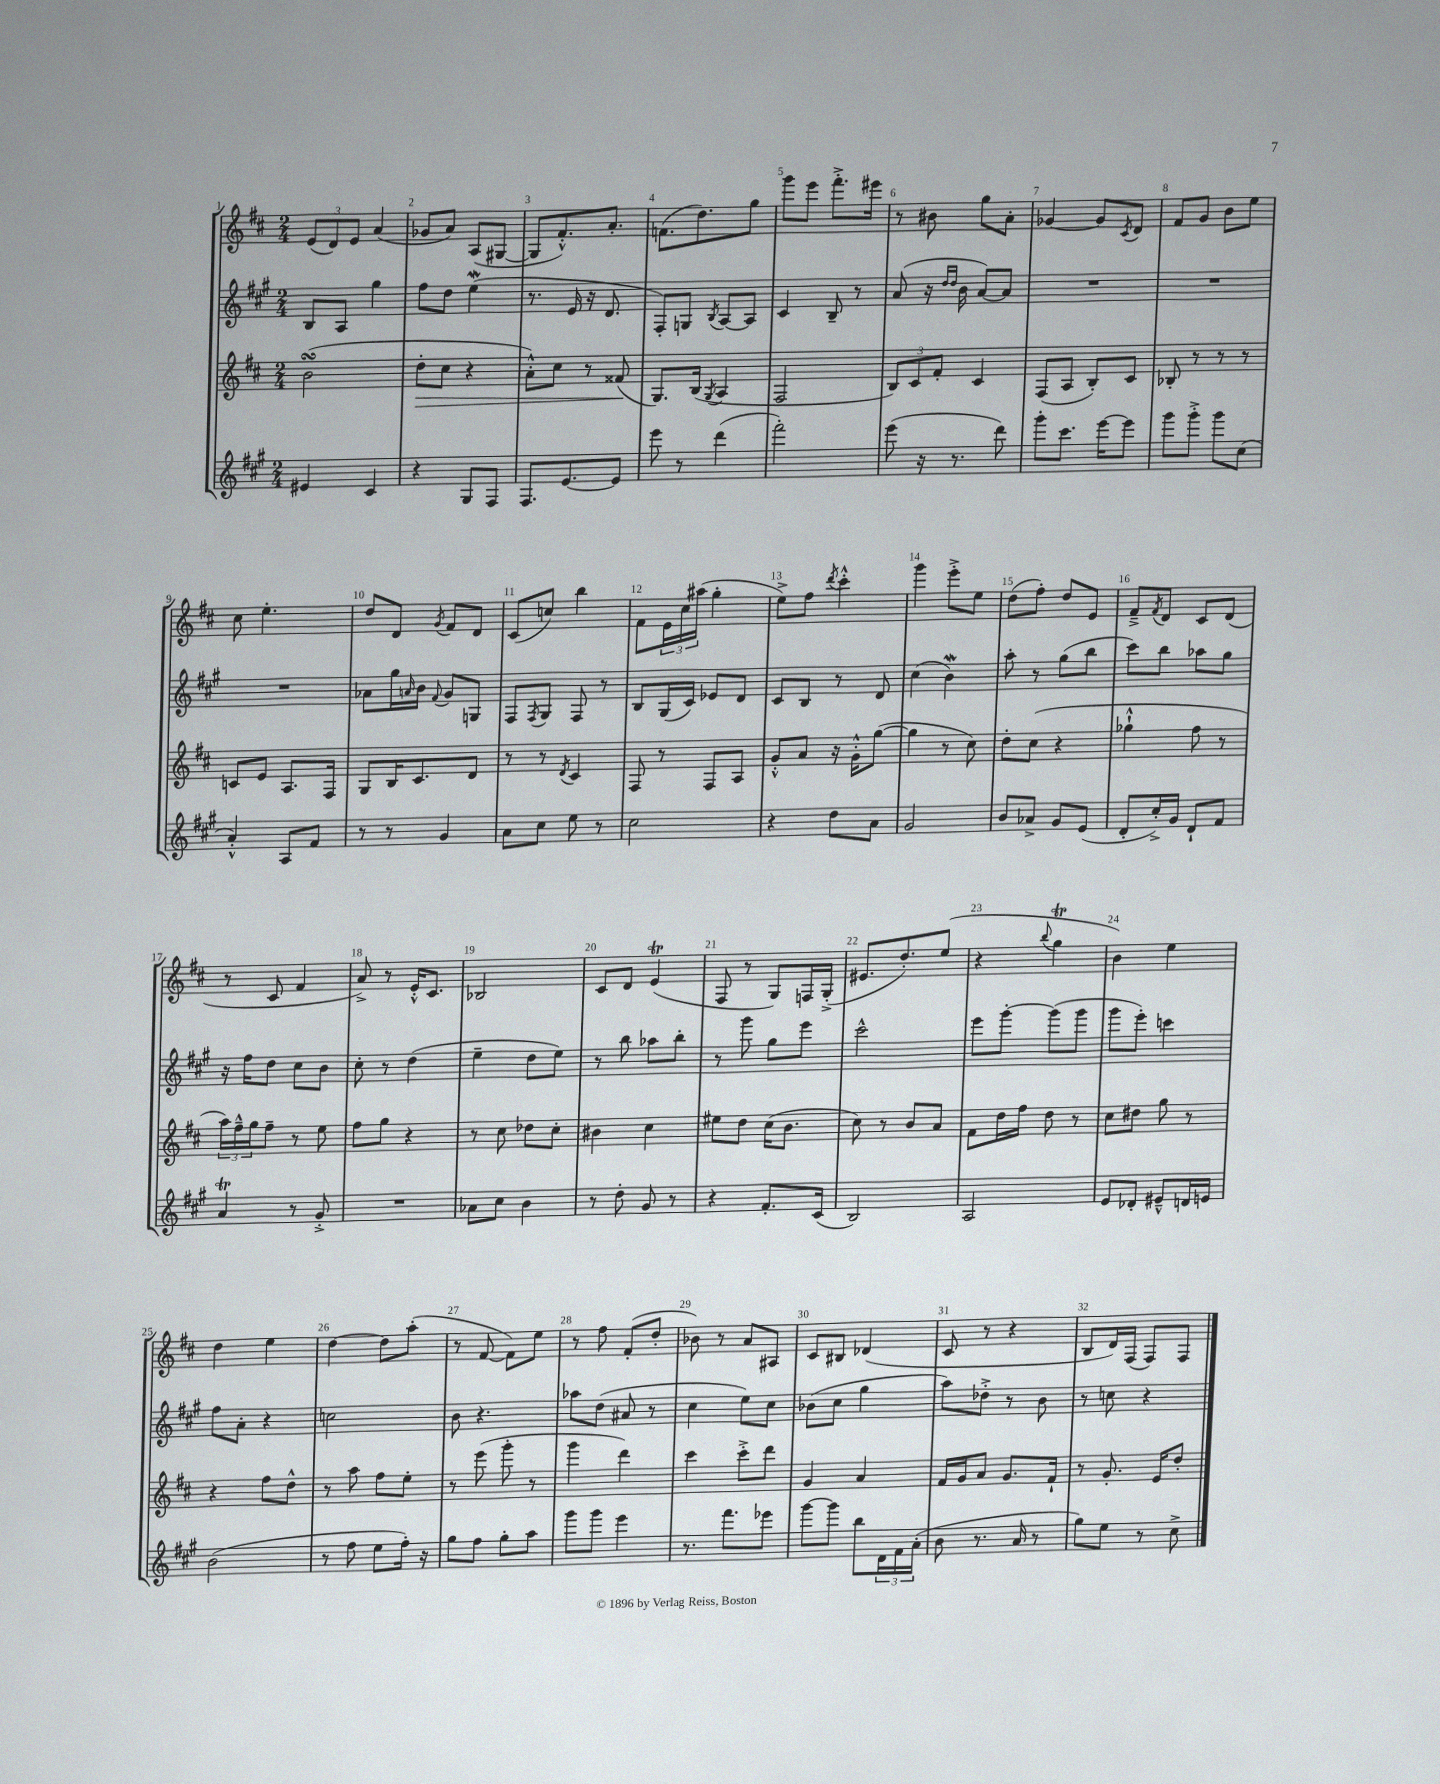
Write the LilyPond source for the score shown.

<<
\new StaffGroup <<
\new Staff = "s0" {
    \clef treble \key d \major \numericTimeSignature \time 2/4
    \tuplet 3/2 { e'8( d'8) e'8 } a'4( |
    ges'8 a'8) a8( gis8~ |
    gis8 fis'8.-.-^) a'8.-. |
    f'8.( d''8.) g''8 |
    g'''8 e'''8 fis'''8.-.-> eis'''16 |
    r8 bis'8 g''8 a'8-. |
    ges'4~ ges'8 \acciaccatura { cis'8 } d'8 |
    fis'8 g'8 b'8 e''8 |
    cis''8 e''4.-. |
    d''8 d'8 \acciaccatura { g'8 } fis'8 d'8 |
    cis'8( c''8) b''4 |
    fis'8 \tuplet 3/2 { e'16 cis''16 ais''16( } g''4-. |
    e''8->) fis''8 \acciaccatura { d'''8 } cis'''4-.-^ |
    g'''4 e'''8-.-> e''8 |
    d''8( fis''8-.) d''8 e'8 |
    fis'8---> \acciaccatura { fis'8 } d'8 cis'8 d'8( |
    r8 cis'8 fis'4 |
    a'8->) r8 e'16-.-^ cis'8. |
    bes2 |
    cis'8 d'8 e'4\trill( |
    fis8 r8 g8) f16 g16-.->( |
    eis'8. d''8.-.) e''8( |
    r4 \appoggiatura { b''8 } g''4\trill |
    b'4) e''4 |
    d''4 e''4 |
    d''4~ d''8 a''8-.( |
    r8 fis'8~ fis'8) e''8 |
    r8 fis''8 fis'8-.( d''8-. |
    bes'8) r8 a'8 ais8 |
    cis'8 bis8 des'4( |
    cis'8 r8 r4 |
    b8 d'16) fis16( fis8) fis8 \bar "|." |
}
\new Staff = "s1" {
    \clef treble \key a \major \numericTimeSignature \time 2/4
    b8 a8 gis''4 |
    fis''8 d''8 e''4\mordent( |
    r8. e'16 r16 d'8. |
    fis8-.) g8 \acciaccatura { b8 } a8~ a8 |
    cis'4 b8-- r8 |
    a'8( r16 \grace { d''16 d''16 } b'16 a'8~) a'8 |
    R2 |
    R2 |
    R2 |
    aes'8 gis''16 \grace { a'16 } b'16 \appoggiatura { fis'8 } gis'8 g8 |
    fis8 \acciaccatura { fis8 } gis8 fis8 r8 |
    b8 gis16( cis'16) ees'8 d'8 |
    cis'8 b8 r8 d'8 |
    cis''4( b'4\mordent) |
    a''8-. r8 gis''8( b''8 |
    cis'''8) b''8 aes''8 gis''8 |
    r16 fis''16 d''8 cis''8 b'8 |
    cis''8-. r8 d''4( |
    e''4-- d''8 e''8) |
    r8 b''8 aes''8 b''8-. |
    r8 gis'''8 gis''8 e'''8 |
    cis'''2-^ |
    e'''8 gis'''8~-. gis'''8( gis'''8 |
    gis'''8 e'''8-.) c'''4 |
    fis''8 a'8-. r4 |
    c''2 |
    b'8 r4. |
    aes''8 d''8( ais'8 r8 |
    cis''4 e''8) cis''8 |
    bes'8( cis''8 gis''4 |
    a''8) des''8-.-> r8 b'8 |
    r8 c''8 r4 \bar "|." |
}
\new Staff = "s2" {
    \clef treble \key d \major \numericTimeSignature \time 2/4
    b'2\turn( |
    d''8-.\> cis''8 r4 |
    a'8-.-^) cis''8 r8 fisis'8\!( |
    g8.) b16( \acciaccatura { g8 } a4 |
    fis2 |
    \tuplet 3/2 { b8) cis'8 fis'8-. } cis'4 |
    fis8( a8 b8-.) cis'8 |
    bes8-. r8 r8 r8 |
    c'8 e'8 a8. fis16 |
    g8 b16 cis'8. d'8 |
    r8 r8 \acciaccatura { d'8 } cis'4 |
    fis8 r8 fis8 a8 |
    g'8-.-^ a'8 r16 g'16-.-^ g''8~( |
    g''4 r8 cis''8) |
    d''8-. cis''8( r4 |
    ges''4-!-^ fis''8 r8 |
    \tuplet 3/2 { a''16) fis''16---^ g''16 } fis''8-- r8 e''8 |
    fis''8 g''8 r4 |
    r8 cis''8 des''8 cis''8-. |
    bis'4 cis''4 |
    eis''8 d''8 cis''16( b'8. |
    cis''8) r8 b'8 a'8 |
    fis'8 d''16 fis''16 d''8 r8 |
    cis''8 dis''8 g''8 r8 |
    r4 fis''8 d''8-^ |
    r8 a''8 fis''8 e''8-. |
    r8 e'''8( g'''8-. r8 |
    g'''4 d'''4) |
    cis'''4 cis'''8-.-> d'''8 |
    g'4 a'4 |
    fis'16 g'16 a'8 g'8. fis'16-! |
    r8 g'8.-. e'16 d''8-. \bar "|." |
}
\new Staff = "s3" {
    \clef treble \key a \major \numericTimeSignature \time 2/4
    eis'4 cis'4 |
    r4 gis8 fis8 |
    fis8. e'8.~ e'8 |
    e'''8 r8 d'''4( |
    fis'''2-.) |
    e'''8( r16 r8. d'''8) |
    gis'''8-. cis'''8. e'''16~ e'''8 |
    gis'''8 gis'''8-.-> gis'''8 cis''8( |
    a'4-.-^) a8 fis'8 |
    r8 r8 gis'4 |
    a'8 cis''8 e''8 r8 |
    cis''2 |
    r4 d''8 a'8 |
    gis'2 |
    b'8 aes'8-> gis'8 e'8( |
    d'8-. cis''16-.->) gis'16 d'8-! fis'8 |
    a'4\trill r8 gis'8-.-> |
    R2 |
    aes'8 cis''8 b'4 |
    r8 d''8-. gis'8 r8 |
    r4 fis'8.-. cis'16( |
    b2) |
    a2 |
    e'8 des'8-. eis'8---^ d'16 e'16 |
    b'2( |
    r8 fis''8 e''8 fis''16-.) r16 |
    gis''8 fis''8 gis''8-. a''8 |
    gis'''8 gis'''8 e'''4 |
    r8. fis'''8. ees'''8 |
    gis'''8~ gis'''8 b''8 \tuplet 3/2 { d'16 fis'16 a'16-.( } |
    b'8 r8. a'16 r8 |
    gis''8) e''8 r8 cis''8-> \bar "|." |
}
>>
>>
\layout { \context { \Score \override BarNumber.break-visibility = ##(#f #t #t) barNumberVisibility = #all-bar-numbers-visible } }
